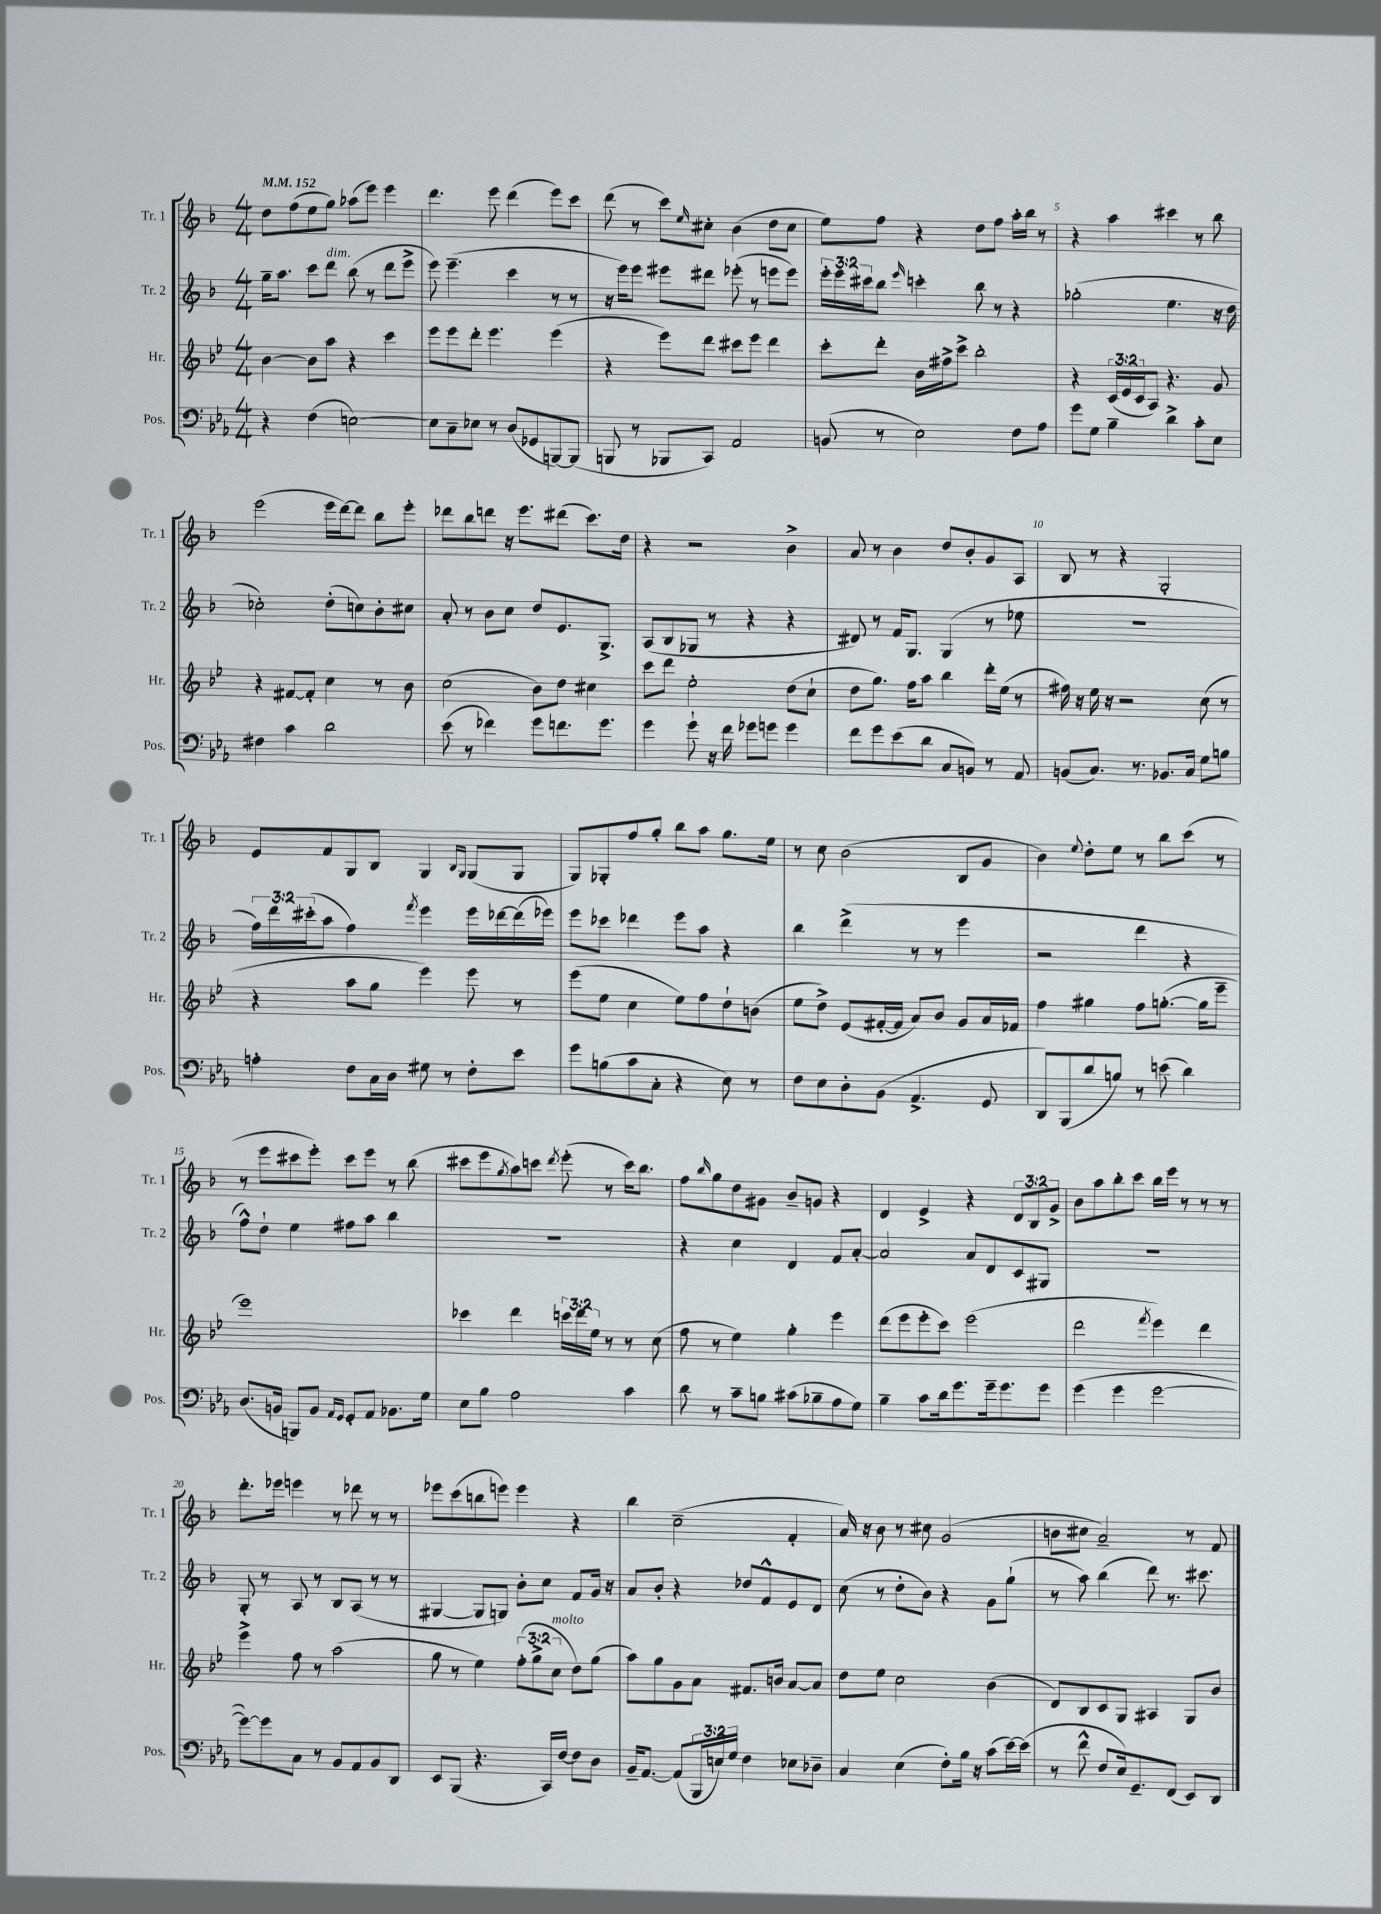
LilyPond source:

<<
\new StaffGroup <<
\new Staff = "s0" \with { instrumentName = "Tr. 1" shortInstrumentName = "Tr. 1" } {
    \clef treble \key f \major \numericTimeSignature \time 4/4 \override Staff.TupletNumber.text = #tuplet-number::calc-fraction-text \tempo 4 = 152
    d''8 f''8( e''8 g''8) aes''8( e'''8) e'''4 |
    d'''4. e'''8 d'''4( e'''8) c'''8 |
    d'''8( r8 c'''8) \grace { e''16 } cis''8-. bes'4( d''8 cis''8 |
    e''8) f''8 r4 d''8 f''8 a''16-. bes''16 r8 |
    r4 a''4 cis'''4 r8 bes''8 |
    e'''2( e'''16 d'''16~) d'''8 bes''8 e'''8-. |
    des'''8 bes''8 d'''8 r16 e'''8. dis'''8( c'''8.) d''16 |
    r4 r2 bes'4-> |
    a'8 r8 bes'4 d''8 bes'8-. g'8 a8 |
    bes8 r8 r4 g2-. |
    e'8 f'8 g8 bes8 g4 \grace { bes16 g16 } g8( g8 |
    g8) ges8-. f''8 g''8-. bes''8 a''8 g''8. e''16 |
    r8 c''8 bes'2( bes8 g'8 |
    bes'4) \appoggiatura { e''8 } d''8-. e''8 r8 bes''8 c'''8( r8 |
    r8 e'''8 cis'''8 e'''8-.) cis'''8 e'''8 r8 bes''8( |
    cis'''8 e'''8 \acciaccatura { g''8 } a''8) c'''8 \acciaccatura { d'''8 } e'''8-.( r8 c'''16) bes''8. |
    f''8 \grace { bes''16 } g''8 d''8 gis'8 bes'8-- g'8 r4 |
    d'4 e'4-> r4 \tuplet 3/2 { d'8 bes8 g'8-> } |
    bes'8 a''8 bes''8-. c'''8 bes''16 e'''16 r8 r8 r8 |
    d'''8.-. ees'''16 e'''4 r8 des'''8 r8 r8 |
    ees'''8 c'''8( b''8 e'''8) e'''4 r4 |
    bes''4 c''2--( f'4-. |
    a'16) r16 bes'8 r8 cis''8 g'2( |
    b'8 cis''8 a'2--) r8 f'8 \bar "|." |
}
\new Staff = "s1" \with { instrumentName = "Tr. 2" shortInstrumentName = "Tr. 2" } {
    \clef treble \key f \major \numericTimeSignature \time 4/4 \override Staff.TupletNumber.text = #tuplet-number::calc-fraction-text
    g''16-- a''8. c'''8 d'''8^\markup { \italic "dim." } bes''8( r8 d'''8 e'''8-> |
    e'''8) e'''4.--( c'''4 r8 r8 |
    r16 e'''16) e'''8 eis'''8 dis'''8 ees'''8-.( r8 e'''8 e'''8) |
    \tuplet 3/2 { e'''16-. e'''16 cis'''16 } bes''8 \grace { e'''16 } c'''4-. bes''8 r8 r4 |
    ges''2-.( e''4. r16 d''16 |
    ces''2-.) d''8-.( c''8) bes'8-. cis''8 |
    a'8-. r8 bes'8 c''8 d''8 e'8. g8.-> |
    a8( bes8 ges8 r8 r4 r4 |
    dis'8) r8 f'16 g8. g4( r8 ees''8 |
    R1 |
    \tuplet 3/2 { f''16) d'''16 cis'''16-.( } a''8 f''4) \acciaccatura { f'''8 } e'''4 e'''16 des'''16~ des'''16( ees'''16) |
    e'''8 ces'''8 des'''4 e'''8 a''8 r4 |
    bes''4 d'''4->( r8 r8 e'''4 |
    r2 d'''4 r4 |
    f''8-^) d''8-! e''4 fis''8 a''8 bes''4 |
    R1 |
    r4 c''4 d'4 f'8 a'8~-. |
    a'2 a'8 d'8 c'8 gis8 |
    R1 |
    g8-. r8 a8 r8 bes8 a8( r8 r8 |
    gis4~ gis8 g8) bes'8-. c''8 f'8 g'16 r16 |
    a'8 bes'8-. r4 des''8 f'8-^ e'8 d'8 |
    c''8( r8 d''8-. bes'8) r4 g'8 g''8-!( |
    r8 a''8) bes''4( d'''8) r8. cis'''8. \bar "|." |
}
\new Staff = "s2" \with { instrumentName = "Hr." shortInstrumentName = "Hr." } {
    \clef treble \key bes \major \numericTimeSignature \time 4/4 \override Staff.TupletNumber.text = #tuplet-number::calc-fraction-text
    bes'4~ bes'8 a''8 r4 c'''4 |
    ees'''8 ees'''8 d'''8-. ees'''4. ees'''4( |
    r4 ees'''8) d'''8 cis'''8 ees'''8 d'''4 |
    c'''8-. d'''8-. bes'16 fis''16-> c'''8-> bes''2-. |
    r4 \tuplet 3/2 { c'16( ees'16 c'16 } a8) r4. g'8 |
    r4 fis'8~ fis'8-. c''4 r8 bes'8 |
    c''2( bes'8) d''8 cis''4 |
    c'''8 d'''8 ees''2-. d''8( c''8-! |
    d''8 g''8.) f''16 a''8 bes''4 d'''16-. ees''16( r8 |
    fis''16) r16 ees''16 r16 r2 c''8( r8 |
    r4 a''8 g''8 ees'''4) ees'''8 r8 |
    ees'''8( ees''8 c''4 ees''8) f''8 d''8-! b'8( |
    ees''8 d''8->) ees'8( fis'16~-. fis'16 a'8) bes'8 g'8 a'16 fes'16 |
    f''4 gis''4 f''8 g''8.~-.( g''16 ees'''8-- |
    ees'''1) |
    ces'''4 d'''4 \tuplet 3/2 { c'''16 d'''16 ees''16 } r8 r8 c''8( |
    f''8 r8 ees''4) g''4-. ees'''4 |
    d'''8( ees'''8 ees'''8-. c'''8) ees'''2( |
    d'''2 \acciaccatura { f'''8 } ees'''4) d'''4 |
    ees'''4-> f''8 r8 a''2( |
    g''8 r8 ees''4) \tuplet 3/2 { f''8-.( g''8-> c''8^\markup { \italic "molto" } } d''8) g''8( |
    a''8) g''8 g'8 a'8 fis'8. b'16 a'8~ a'8 |
    d''8 ees''8 c''2 bes'4( |
    d'8) bes8 c'8 g8 ais4 g8 bes'8 \bar "|." |
}
\new Staff = "s3" \with { instrumentName = "Pos." shortInstrumentName = "Pos." } {
    \clef bass \key ees \major \numericTimeSignature \time 4/4 \override Staff.TupletNumber.text = #tuplet-number::calc-fraction-text
    r4 f4( e2~) |
    e8 c8-- ees8 r8 d8( ges,8 b,,8~) b,,8( |
    b,,8 r8 bes,,8 c,8) aes,2 |
    b,8( r8 ees2) f8 aes8 |
    g'8 g8 bes4-- d'4-> c'8-. ees8 |
    fis4 c'4 d'2 |
    ees'8( r8 fes'4) g'8 f'8. g'8. |
    g'4 g'8-! r16 f'16 ges'8 g'8 g'4 |
    f'8 g'8 ees'8( d'8 c8 b,8) r8 aes,8 |
    b,8( c8.) r8. bes,8. c16 g8 b8 |
    a4-. f8 c16 d16 gis8 r8 f8-. ees'8 |
    g'8 b8( c'8 c8-. r4 ees8) r8 |
    f8 ees8 d8-. bes,8( aes,4.-> g,8 |
    d,8) bes,,8( d'8 b8) r8 e'8( d'4) |
    d8.( b,16 b,,8) b,8 \grace { aes,16 g,16 } g,8-. aes,8 bes,8. g16 |
    ees8 bes8 aes2 c'4 |
    d'8 r8 c'8-- b8 cis'8( bes8-- aes8 g8) |
    bes4-- c'8 d'16 g'8. g'16-- g'8. g'8 |
    g'4( g'4 g'2~ |
    g'8~) g'8 c8 r8 bes,8 aes,8 bes,8 d,8 |
    ees,8 bes,,8( r4. c,16) f16~ f8 d8 |
    bes,16-- aes,8.~ aes,8( \tuplet 3/2 { bes,,16 e16) g16 } f4 ees8 des8-- |
    c4 ees4( f8-.) bes16 r16 c'8( ees'16~) ees'16( |
    r8 f'8-^ f8 ees16) g,8.-- f,8( ees,8) d,8 \bar "|." |
}
>>
>>
\layout { \context { \Score \override BarNumber.break-visibility = ##(#f #t #t) barNumberVisibility = #(every-nth-bar-number-visible 5) } }
